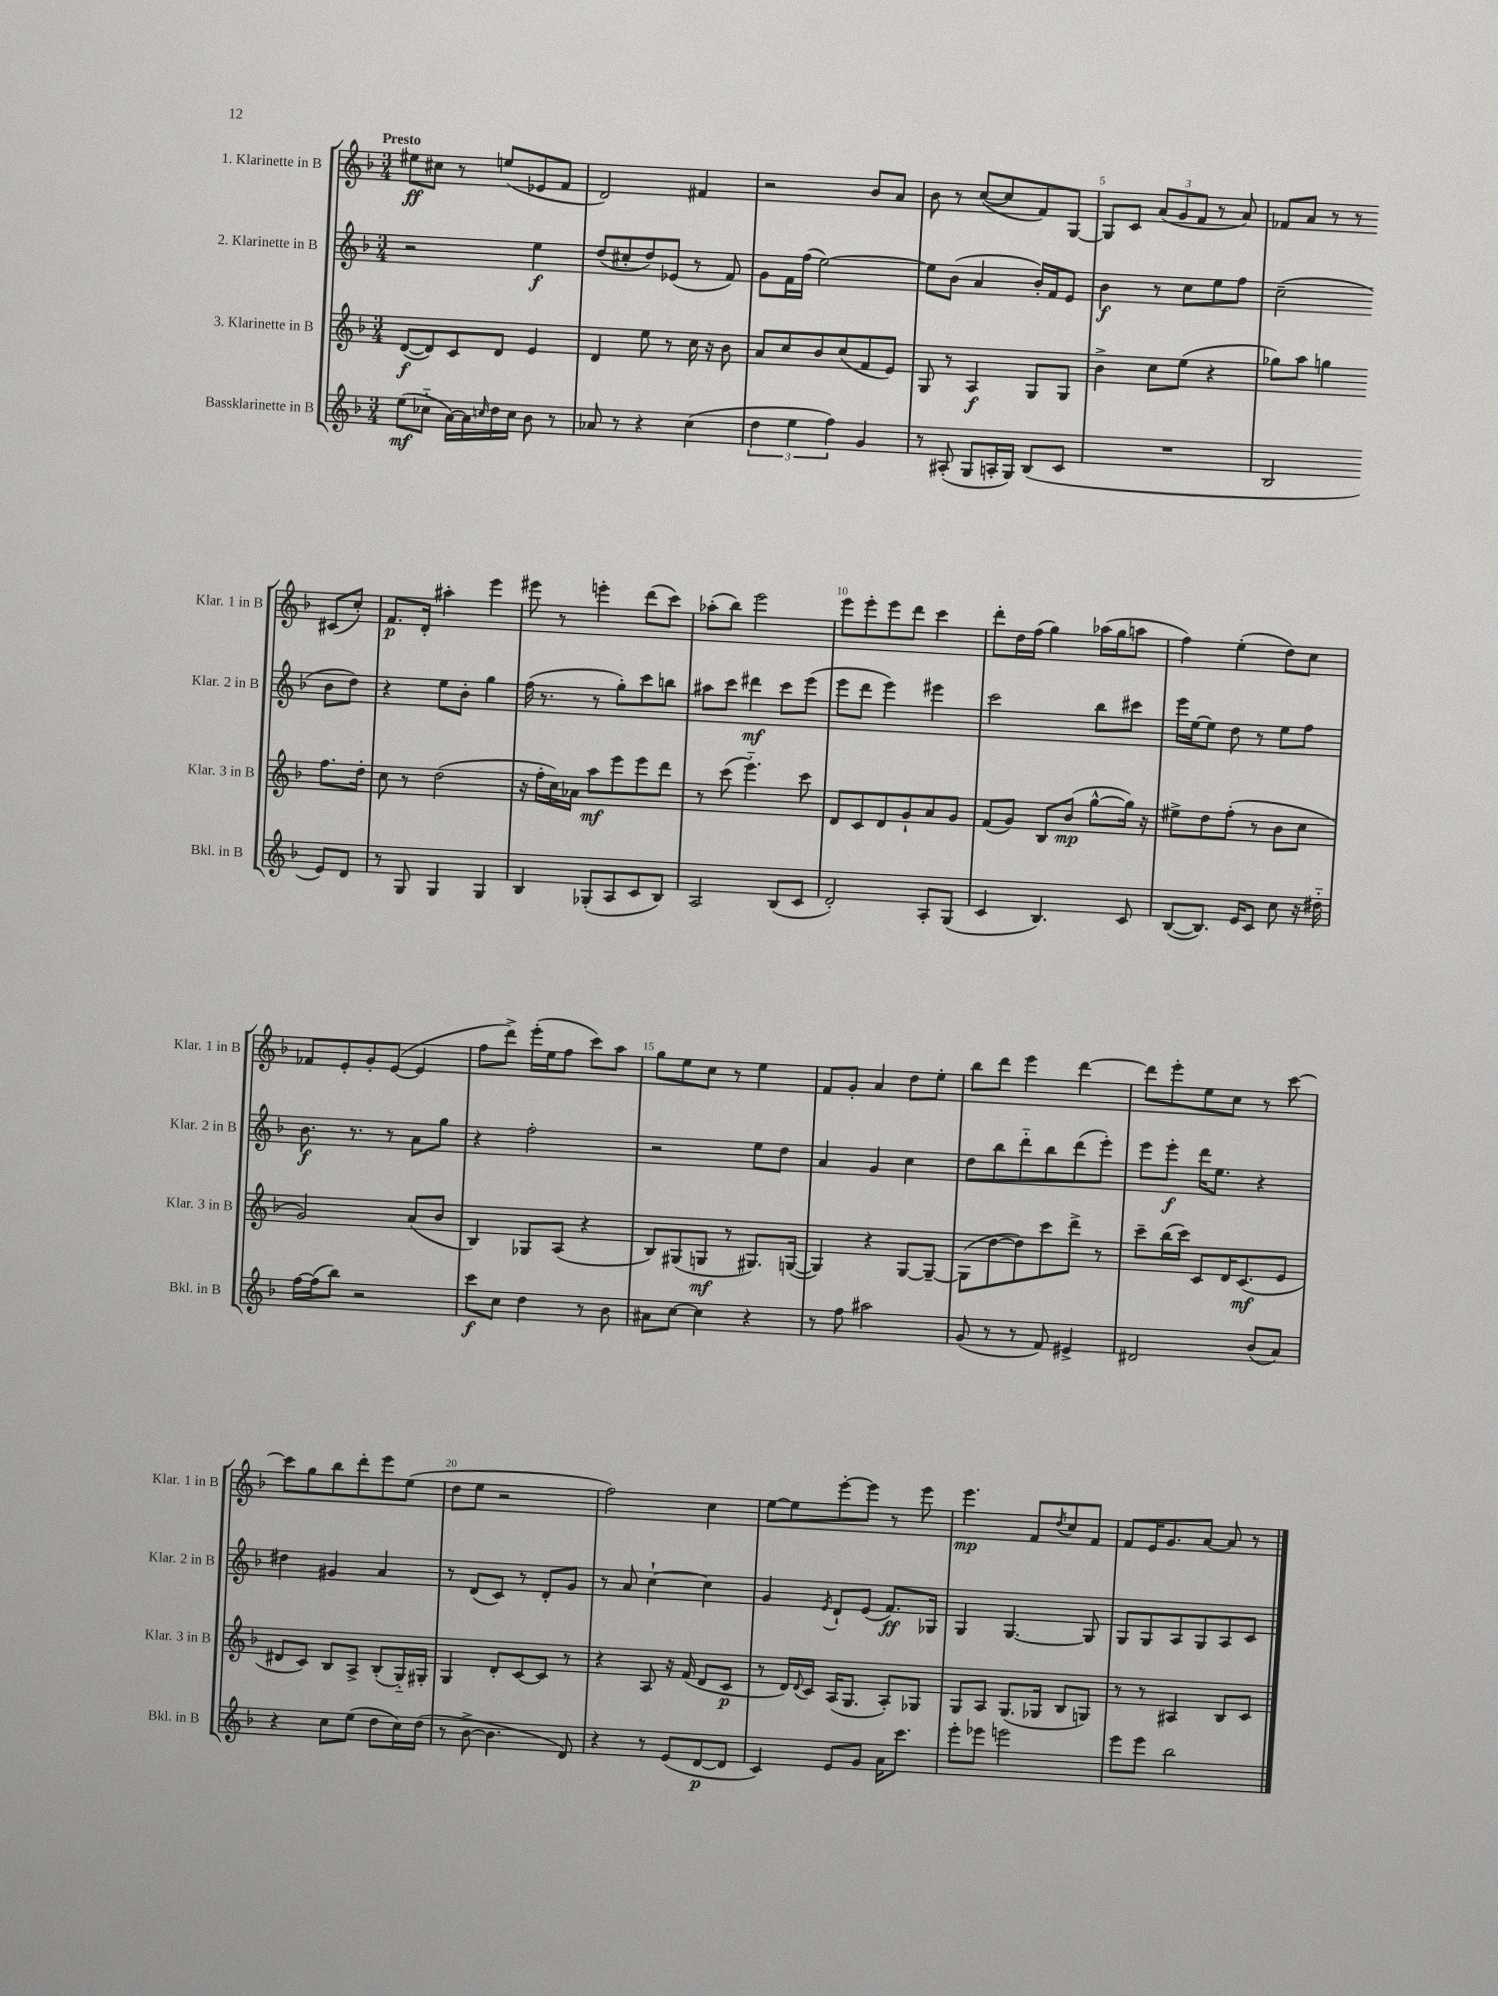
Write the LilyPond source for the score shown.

<<
\new StaffGroup <<
\new Staff = "s0" \with { instrumentName = "1. Klarinette in B" shortInstrumentName = "Klar. 1 in B" } {
    \clef treble \key f \major \numericTimeSignature \time 3/4 \tempo "Presto"
    eis''8\ff cis''8 r8 e''8( ees'8 f'8 |
    d'2) fis'4 |
    r2 bes'8 a'8 |
    bes'8 r8 c''8~( c''8 f'8) g8~ |
    g8 c'8 \tuplet 3/2 { a'8( g'8 f'8 } r8 a'8) |
    fes'8 a'8 r8 r8 cis'8( c''8-.) |
    f'8.\p d'16-. ais''4-. e'''4 |
    eis'''8 r8 e'''4-. d'''8( c'''8) |
    aes''8-.( bes''8) e'''2 |
    e'''8 e'''8-. e'''8 d'''8 c'''4 |
    d'''8-. d''16 f''16( g''4) aes''16( g''16 a''8 |
    f''4) e''4-.( d''8) c''8 |
    fes'8 e'8-. g'8-. e'8~( e'4 |
    f''8 d'''8->) e'''16-.( e''16 f''8 c'''8) a''8 |
    g''8 e''8 c''8 r8 e''4 |
    f'8 g'8-. a'4 d''8 e''8-. |
    bes''8 d'''8 e'''4 d'''4~ |
    d'''8 e'''8-. e''8 c''8 r8 c'''8~ |
    c'''8 g''8 bes''8 d'''8-. e'''8 e''8( |
    d''8 e''8 r2 |
    f''2) c''4 |
    e''8~ e''8 e'''8~-. e'''8 r8 e'''8 |
    e'''4.\mp f'8 \acciaccatura { d''8 } c''8 f'8 |
    f'8 e'16 g'8. a'8~ a'8 r8 \bar "|." |
}
\new Staff = "s1" \with { instrumentName = "2. Klarinette in B" shortInstrumentName = "Klar. 2 in B" } {
    \clef treble \key f \major \numericTimeSignature \time 3/4
    r2 e''4\f |
    d''8( cis''8-. d''8) ees'8( r8 f'8) |
    g'8 f'16 f''16( e''2~) |
    e''8 bes'8( a'4 bes'16-.) f'16 e'8 |
    bes'4\f r8 c''8 e''8 f''8 |
    c''2--( bes'8 d''8) |
    r4 e''8 bes'8-. g''4 |
    f''16( r8. r8 g''8-.) c'''8 b''8 |
    ais''8 c'''8 dis'''4\mf c'''8 e'''8( |
    e'''8 d'''8 e'''4) eis'''4 |
    c'''2 bes''8 cis'''8 |
    e'''16 e''16~ e''8 d''8 r8 e''8 f''8 |
    bes'8.\f r8. r8 a'8 g''8 |
    r4 f''2-. |
    r2 e''8 d''8 |
    a'4 g'4 c''4 |
    d''8 bes''8 d'''8-_ bes''8 d'''8( e'''8-.) |
    e'''8 e'''8-.\f d'''16 e''8. r4 |
    dis''4 gis'4 a'4 |
    r8 d'8( c'8) r8 d'8-. g'8 |
    r8 a'8 c''4~-! c''4 |
    g'4 \acciaccatura { e'8 } d'8-! e'8( f'8.\ff) ges16 |
    g4 g4.~ g8 |
    g8 g8 a8 g8 a8 c'8 \bar "|." |
}
\new Staff = "s2" \with { instrumentName = "3. Klarinette in B" shortInstrumentName = "Klar. 3 in B" } {
    \clef treble \key f \major \numericTimeSignature \time 3/4
    d'8~\f( d'8) c'8 d'8 e'4 |
    d'4 e''8 r8 c''16 r16 bes'8 |
    a'8 c''8 bes'8 c''8( f'8 e'8) |
    g8 r8 a4\f g8 g8 |
    bes'4-> c''8 e''8( r4 |
    ges''8) a''8 g''4 f''8. d''16-. |
    c''8 r8 d''2( |
    r16 f''16-. c''16) aes'16 a''8\mf e'''8 e'''8 d'''8 |
    r8 c'''8( e'''4.-_) c'''8 |
    d'8 c'8 d'8 g'8-! a'8 g'8 |
    f'8( g'8) bes8 bes'8\mp( g''8~-^ g''16) r16 |
    eis''8-> d''8 f''8-.( r8 bes'8 c''8 |
    g'2) a'8( bes'8 |
    bes4) ges8 a8( r4 |
    bes8) gis8( g8\mf r8 gis8.) g16~( |
    g4) r4 g8~ g8~-- |
    g8( d''8~ d''8) c'''8 d'''8-> r8 |
    c'''8-- bes''16( c'''16) c'8 d'16 c'8.\mf( e'8 |
    dis'8 c'8) bes8 a8-> bes8-.( g16-_) gis16-. |
    g4 d'8-. c'8~ c'8 r8 |
    r4 a8 r16 f'16( d'8 c'8\p |
    r8 d'16) \appoggiatura { d'8 } c'16 a16( g8. a8-.) ges8 |
    g8 a8 g8.( ges16 bes8 g8) |
    r8 r8 ais4 bes8 c'8 \bar "|." |
}
\new Staff = "s3" \with { instrumentName = "Bassklarinette in B" shortInstrumentName = "Bkl. in B" } {
    \clef treble \key f \major \numericTimeSignature \time 3/4
    e''8\mf( ces''8-_ a'16~) a'16 \grace { c''16 } d''16 c''16 bes'8 r8 |
    aes'8 r8 r4 c''4( |
    \tuplet 3/2 { d''4 e''4 f''4) } g'4 |
    r8 ais8-.( g8 a16-. g16) bes8( c'8 |
    R2. |
    bes2 e'8) d'8 |
    r8 g8 g4 g4 |
    bes4 ges8-.( a8 c'8 bes8) |
    a2 bes8( c'8 |
    d'2-.) a8-. g8( |
    c'4 bes4.) c'8 |
    bes8~( bes8.) e'16 c'8 c''8 r16 dis''16-_ |
    f''16~ f''16( bes''8) r2 |
    c'''8\f c''8 d''4 r8 bes'8 |
    ais'8 c''8~ c''4 r4 |
    r8 f''8 ais''2 |
    g'8( r8 r8 f'8) eis'4-> |
    dis'2 bes'8( a'8) |
    r4 c''8 e''8( d''8 c''16) d''16( |
    r8 bes'8~-> bes'4. d'8) |
    r4 r8 e'8( d'8~\p d'8 |
    c'4) e'8 g'8 a'16 c'''8. |
    e'''8-. ees'''8 e'''2 |
    e'''8 e'''8 bes''2 \bar "|." |
}
>>
>>
\layout { \context { \Score \override BarNumber.break-visibility = ##(#f #t #t) barNumberVisibility = #(every-nth-bar-number-visible 5) } }
